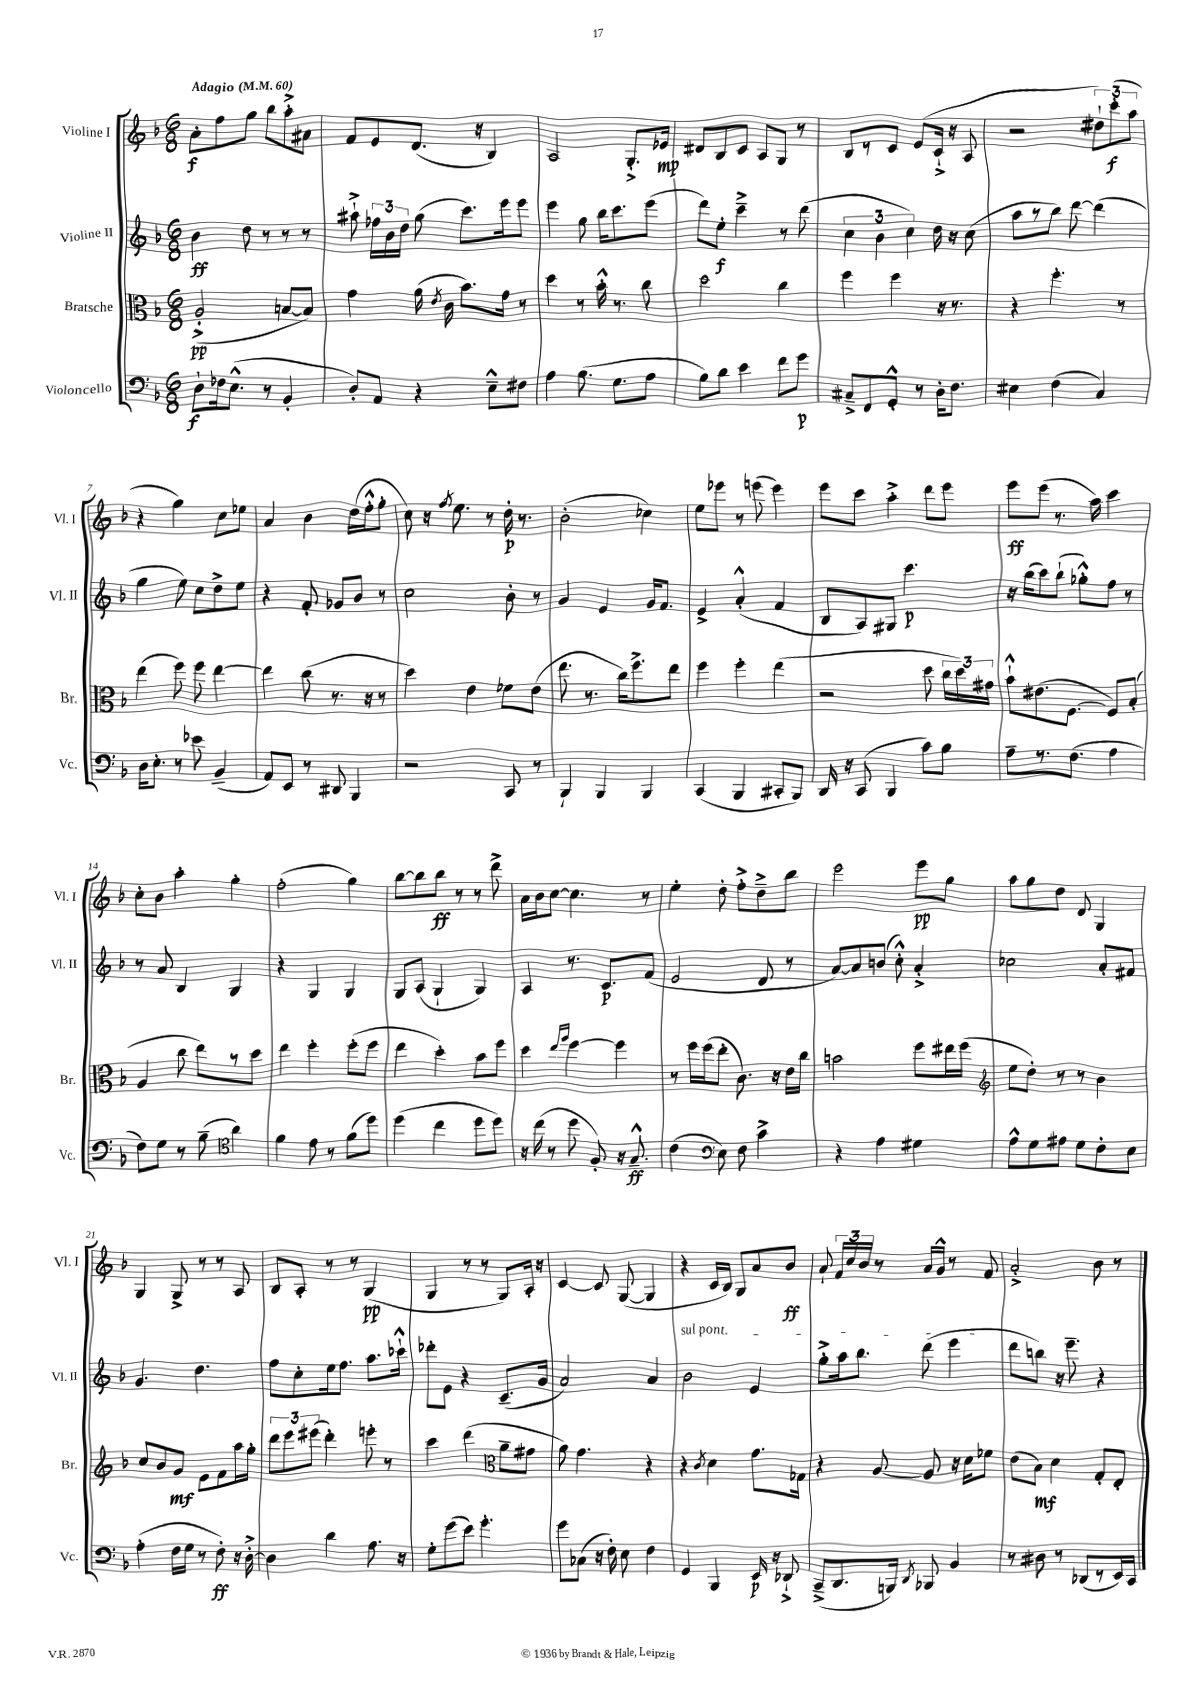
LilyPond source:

<<
\new StaffGroup <<
\new Staff = "s0" \with { instrumentName = "Violine I" shortInstrumentName = "Vl. I" } {
    \clef treble \key f \major \numericTimeSignature \time 6/8 \tempo "Adagio" 4 = 60
    \autoBeamOff a'8[-.\f f''8 g''8] bes''8[ a''8-.-> ais'8] |
    f'8[ e'8 d'8.]( r16 bes4) |
    a2 g8.[-.-> ees'16]\mp |
    dis'8[ bes8 c'8] a8[ g8] r8 |
    bes8[ r8 c'8] e'8[( c'16]-!-> r16 a8 |
    r2 \tuplet 3/2 { dis''8[-!) c'''8-.\f( a''8] } |
    r4 g''4) c''8[ ees''8] |
    a'4 bes'4 d''16[( f''16-.-^ g''8]-. |
    c''8) r16 \acciaccatura { f''8 } e''8. r8 d''16-.\p r8. |
    bes'2-.( ces''4) |
    e''8[ ees'''8] r8 e'''8( e'''4) |
    e'''8[ c'''8] a''4-.-> d'''8[ e'''8] |
    e'''8[\ff e'''8]( r8. a''16) c'''4 |
    c''8[-. bes'8] a''4-. g''4-. |
    f''2-.( g''4) |
    bes''8[~ bes''8 bes''8]\ff r8 r8 d'''8-> |
    a'16[ bes'16 c''8]~ c''4. r8 |
    e''4-. d''8-. f''8[-.-> d''8---> bes''8] |
    e'''2 e'''8[\pp g''8] |
    a''8[ g''8 d''8] d'8 g4 |
    g4 g8-> r8 r8 a8 |
    bes8[ a8]-. r8 r8 g4\pp( |
    g4 r8 r8 g8[) a16]-. r16 |
    c'4~ c'8 g8~( g4 |
    r4 c'16[ bes16]) g8[ a'8 bes'8]\ff |
    a'8-! \tuplet 3/2 { f'16[ c''16 bes'16] } r8 a'16[ g'16]-^ r8 f'8 |
    a'2-.-> bes'8 r8 \bar "|." |
}
\new Staff = "s1" \with { instrumentName = "Violine II" shortInstrumentName = "Vl. II" } {
    \clef treble \key f \major \numericTimeSignature \time 6/8
    \autoBeamOff bes'4\ff d''8 r8 r8 r8 |
    ais''8-!-> \tuplet 3/2 { fes''16[ bes'16 d''16] } g''8( c'''8.[) e'''16 e'''8] |
    e'''4 g''8 bes''16[ c'''8. e'''8]( |
    d'''8[) e''8]-.\f c'''4---> r8 d'''8( |
    \tuplet 3/2 { c''4 bes'4 c''4) } d''16 r16 c''8( |
    a''8[ r8 bes''8]) d'''8~ d'''4( |
    g''4 e''8) c''8[ d''8-> e''8] |
    r4 f'8-. ges'8[ bes'8] r8 |
    c''2 bes'8-. r8 |
    g'4 e'4 g'16[ f'8.] |
    e'4-> a'4-.-^( f'4 |
    bes8[ a8) gis8] c'''4.\p |
    r16 bes''16[( c'''8) bes''8]-!( ges''8[-.-^) f''8] r8 |
    r8 a'8 bes4 g4 |
    r4 g4 g4 |
    g8[ a8]( g4-! g4) |
    a4 r8. c'8.[\p f'8]( |
    e'2 d'8 r8 |
    a'8[~) a'8 b'8]( c''8-.-^) a'4-.-> |
    ces''2 a'8[-. fis'8] |
    g'4. d''4. |
    f''8[ c''8-. e''16 f''8.] a''8.[ ces'''16]-!-^ |
    des'''8[-. e'8] r4 c'8.[--( g'16] |
    a'2) a'4 |
    \once \override TextSpanner.bound-details.left.text = \markup { \italic "sul pont." } bes'2\startTextSpan e'4 |
    g''8[-.-> a''16 bes''8.] d'''8( e'''4\stopTextSpan |
    d'''8[ b''8]) r16 e'''8.-- r4 \bar "|." |
}
\new Staff = "s2" \with { instrumentName = "Bratsche" shortInstrumentName = "Br." } {
    \clef alto \key f \major \numericTimeSignature \time 6/8
    \autoBeamOff a2-.->\pp( b8[~ b8]) |
    g'4 a'16( \acciaccatura { e'8 } c'16 bes'8.[) g'16] r8 |
    d''4 r8 bes'16-.-^ r8. c''8 |
    d''2 c''4 |
    f''4 f''4 r16 r8. |
    r4 f''4.-. r8 |
    e''4( f''8) f''8 e''4~ |
    e''4 c''8( r8. r16 r8 |
    d''4) e'4 fes'8[ e'8]( |
    e''8. r8. c''16[) f''8.-> e''8] |
    f''4 f''4-. e''4( |
    r2 d''8 \tuplet 3/2 { c''16[ d''16) gis'16] } |
    bes'8[-!-^ eis'8.( f8.]~ f8[) bes8]-.( |
    a4 c''8 e''8[) r8 d''8] |
    e''4 f''4-. f''8[-.( f''8] |
    e''4 d''4-.) bes'8[ f''8] |
    d''4 \grace { e''16[ a''16] } f''4~ f''4 |
    r8 f''16[ f''16( e''8]-. c'8.) r16 e'16[ c''16] |
    b'2 f''8[ eis''16 f''16]( |
    \clef treble e''8[ d''8]-.) r8 r8 bes'4 |
    c''8[ bes'8 g'8]\mf e'8[ f'8 a''16 g''16]-. |
    \tuplet 3/2 { d'''8[ e'''8 eis'''8]( } d'''4-.) e'''8-. r8 |
    c'''4 d'''4( \clef alto a'8[-- gis'8] |
    a'8) g'4. r4 |
    r4 \acciaccatura { c'8 } d'4 g'8.[ ges16] |
    r4 a8~ a8 r16 d'16[ fes'8] |
    e'8[( bes8]\mf) d'4 g8[-. e8]-. \bar "|." |
}
\new Staff = "s3" \with { instrumentName = "Violoncello" shortInstrumentName = "Vc." } {
    \clef bass \key f \major \numericTimeSignature \time 6/8
    \autoBeamOff d8[-!\f fes16 e8.]-^( r8 bes,4-. |
    d8[-.) a,8] r4 e8[---^ fis8] |
    a4 bes8.( g8.[ a8] |
    bes8[) d'8] e'4 f'8[ g'8]\p |
    cis8[---> f,8 g,8]-.-^ r8 d16[-. f8.] |
    eis4 f4( c4) |
    d16[ e8.]-. r8 ees'8 bes,4--( |
    a,8[) e,8] r8 dis,8 bes,,4 |
    r2 c,8 r8 |
    bes,,4-! bes,,4 bes,,4 |
    c,4( bes,,4 cis,8[-. bes,,8]) |
    d,16 r16 c,8( bes,,4 c'8[) bes8] |
    a8[-- r8. f8.]( a4 |
    f8[) g8] r8 bes8--( \clef tenor a'4) |
    f'4 e'8 r8 f'8[( d''8]) |
    d''4( c''4 d''8[ d''8]) |
    r16 c''16( r8 d''8 f8-.) r16 g8.---^\ff |
    c'4( \clef bass e8) f8 c'4-> |
    r4 a4 gis4 |
    a8[-^ g8 ais8] g8[ f8-. e8] |
    a4-.( f16[ g16] r8 f8-.\ff) r16 d16~-.-> |
    d4 d'4 a8. r16 |
    g8[-. g'8( e'8]) g'4.-. |
    g'8[ ces8]( r16 f16-.) e8 f4 |
    g,4 bes,,4 e,16\p r16 des,8-!-> |
    c,8[--->( d,8. b,,16]) \acciaccatura { d,8 } bes,,8 bes,4 |
    r8 dis8 r8 des,8[( r8 e,16) c,16] \bar "|." |
}
>>
>>
